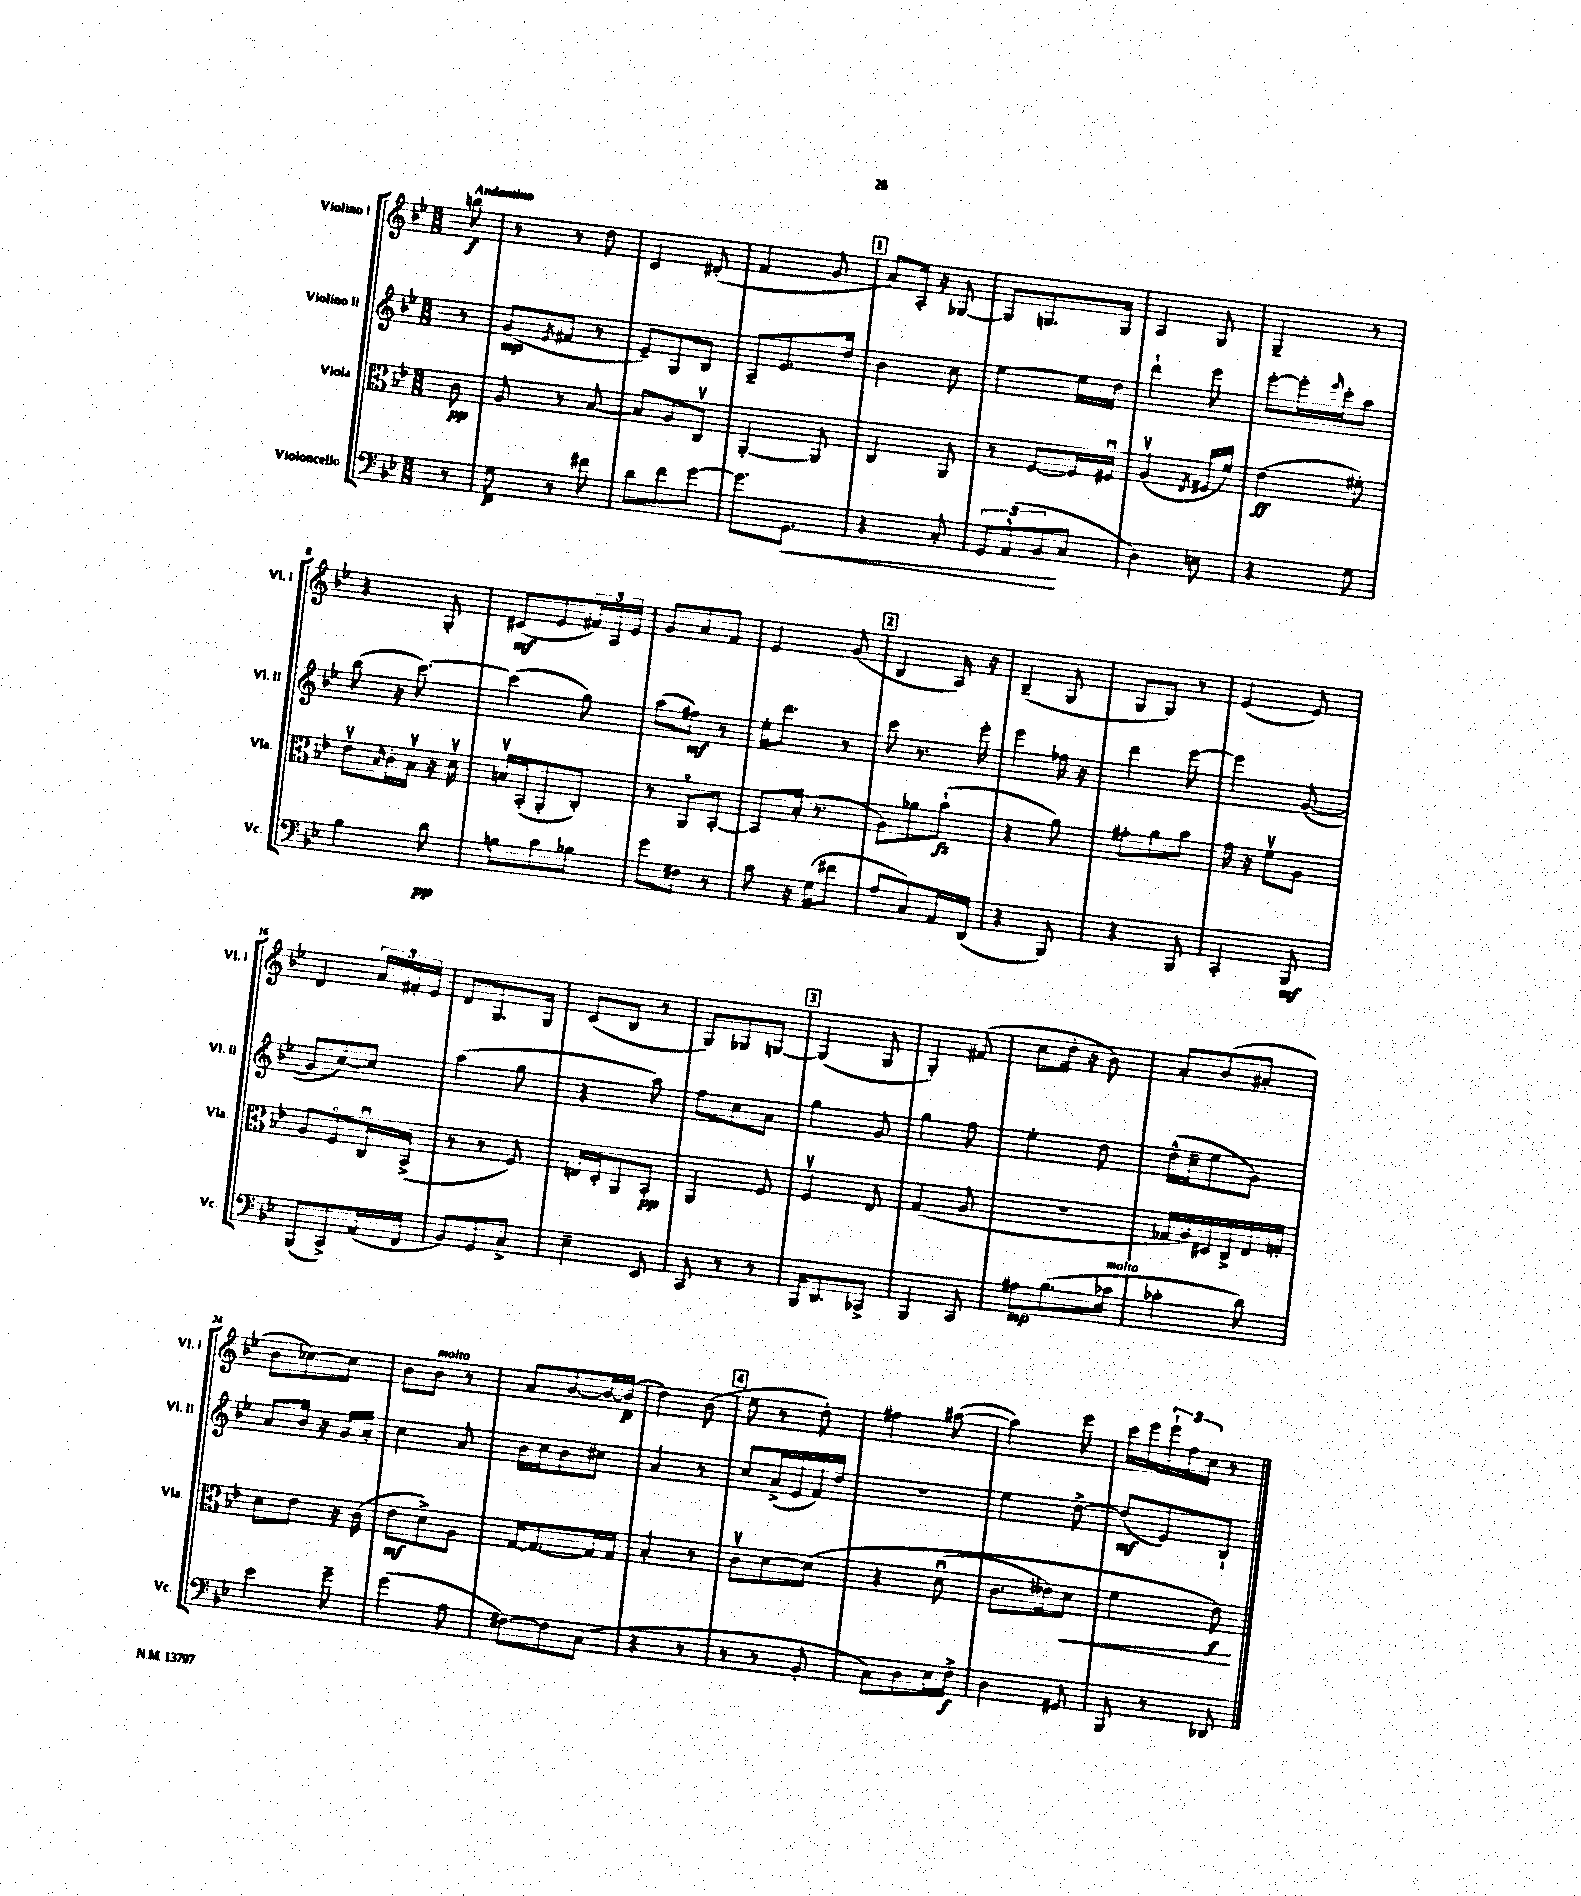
<<
\new StaffGroup <<
\new Staff = "s0" \with { instrumentName = "Violino I" shortInstrumentName = "Vl. I" } {
    \clef treble \key bes \major \numericTimeSignature \time 3/8 \partial 8 \tempo "Andantino"
    b''8\f |
    r8 r8 d''8 |
    c'4 dis'8-.( |
    f'4 g'8 |
    \mark \markup { \box "1" } a'8) a16-. r16 ges8~ |
    ges8 g8. g16 |
    a4 g8 |
    g4-- r8 |
    r4 g8-. |
    cis'8\mf( ees'8 \tuplet 3/2 { fis'16) a16 ees'16 } |
    g'8 a'8 f'8 |
    ees'4 g'8( |
    \mark \markup { \box "2" } bes4 a16) r16 |
    bes4--( g8 |
    g8 g8) r8 |
    ees'4( ees'8) |
    d'4 \tuplet 3/2 { a'16 fis'16-. ees'16 } |
    d'8 g8. g16 |
    c'8( bes8 r8 |
    g8) ges8 g8~ |
    \mark \markup { \box "3" } g4( g8 |
    g4-.) fis'8( |
    c''8 d''16-. r16 bes'8) |
    a'8-. bes'8( ais'8-. |
    bes'8 ces''8~) ces''8 |
    bes'8 bes'8^\markup { \italic "molto" } r8 |
    a'8 bes'8~ bes'16~ bes'16\p( |
    d''4) bes'8( |
    \mark \markup { \box "4" } ees''8 r8 d''8-.) |
    fis''4 ais''8~( |
    ais''4) ees'''8 |
    c'''16 ees'''16 \tuplet 3/2 { ees'''16-! f''16 c''16 } r8 \bar "|." |
}
\new Staff = "s1" \with { instrumentName = "Violino II" shortInstrumentName = "Vl. II" } {
    \clef treble \key bes \major \numericTimeSignature \time 3/8 \partial 8
    r8 |
    g'8\mp( \acciaccatura { ees'8 } fis'8 r8 |
    ees'8--) g8 bes8 |
    a8-- ees'8. d''16 |
    \mark \markup { \box "1" } bes'4 c''8 |
    ees''4~ ees''16 d''16 |
    d'''4-! ees'''8 |
    ees'''8~-. ees'''16-. \grace { ees'''16 } c'''16-. a''8 |
    bes''8( r16 c'''8.~) |
    c'''4( g''8) |
    a''8( fis''8\mf) r8 |
    ees''16-. d'''8. r8 |
    \mark \markup { \box "2" } c'''8 r8. ees'''16-. |
    ees'''4 fes''16 r16 |
    d'''4 ees'''8~ |
    ees'''4 g'8~( |
    g'8 c''8~) c''8 |
    a''4( g''8 |
    r4 a''8) |
    f''8 c''8 a'8 |
    \mark \markup { \box "3" } g''4 g'8 |
    g''4 f''8 |
    ees''4-. d''8 |
    d''16-^( c''16-- ees''8 g'8) |
    a'8 bes'16 r16 g'16 a'16-. |
    c''4 a'8 |
    bes'16 c''16 bes'8 cis''8 |
    a'4 r8 |
    \mark \markup { \box "4" } c''8 a'16->( ees'16 f'16) d''16 |
    R4. |
    ees''4 d''8~-> |
    d''8\mf( ees'8) bes8-! \bar "|." |
}
\new Staff = "s2" \with { instrumentName = "Viola" shortInstrumentName = "Vla." } {
    \clef alto \key bes \major \numericTimeSignature \time 3/8 \partial 8
    c'8\pp |
    a8 r8 bes8~ |
    bes8 a8 c8\upbow |
    a,4~-. a,8 |
    \mark \markup { \box "1" } c4 a,8 |
    r8 f8~ f16 fis16\downbow |
    a4\upbow( \acciaccatura { ees8 } fis16 f'16) |
    ees'4\ff( fis'8-.) |
    ees'8\upbow \grace { bes16 } c'16-. bes16\upbow r16 d'16\upbow |
    b16\upbow bes,16-.( a,8-. c8-.) |
    r8 a,8\flageolet bes,8~-. |
    bes,8 bes16-.( r8. |
    \mark \markup { \box "2" } a8) aes'8 bes'8-!\fz( |
    r4 a'8) |
    gis'8-. a'8 bes'8 |
    g'16 r16 f'8\upbow a8 |
    a8 f8\flageolet c16\downbow bes,16->( |
    r8 r8 f8) |
    e16 d16-. a,8 bes,8-.\pp |
    a,4 f8 |
    \mark \markup { \box "3" } f4\upbow ees8 |
    g4( a8 |
    R4. |
    ges16 a16) dis16 c16-> ees16 g16-. |
    d'8 ees'8 r16 c'16( |
    ees'8\mf d'8->) a8 |
    g16~ g8.~ g16 g16 |
    bes4-. r8 |
    \mark \markup { \box "4" } c'8\upbow d'8~ d'8\( |
    r4 d'8\downbow( |
    c'8. eeses'16) d'8\< |
    f'4 ees'8\f\!\) \bar "|." |
}
\new Staff = "s3" \with { instrumentName = "Violoncello" shortInstrumentName = "Vc." } {
    \clef bass \key bes \major \numericTimeSignature \time 3/8 \partial 8
    r8 |
    g8\p r8 fis'8 |
    d'8 f'8 g'8~ |
    g'8. g,8.\< |
    \mark \markup { \box "1" } r4 c8-. |
    \tuplet 3/2 { g,8 a,8-^( bes,8\! } c8 |
    d4) e8 |
    r4 g8 |
    bes4 d'8\pp |
    b8 c'8 bes8 |
    g'8 fis8 r8 |
    c'8 r16 g16( fis'8 |
    \mark \markup { \box "2" } a8 c8) a,16 d,16( |
    r4 bes,,8) |
    r4 bes,,8 |
    c,4-. bes,,8\mf |
    bes,,8( c,8->) a,16( f,16 |
    bes,8) g,8 c8-> |
    ees4-- ees,8 |
    c,8 r8 r8 |
    \mark \markup { \box "3" } bes,,16 d,8. ces,8-> |
    bes,,4 c,8 |
    ais8\mp bes8.( ces'16^\markup { \italic "molto" } |
    ces'4-. d'8) |
    ees'4 g'8-- |
    g'4( a8 |
    fis8~) fis8 c8( |
    r4 r8 |
    \mark \markup { \box "4" } r8 r8 bes,8-. |
    c8) d8 ees16 f16->\f |
    d4 gis,8 |
    bes,,8 r8 des,8 \bar "|." |
}
>>
>>
